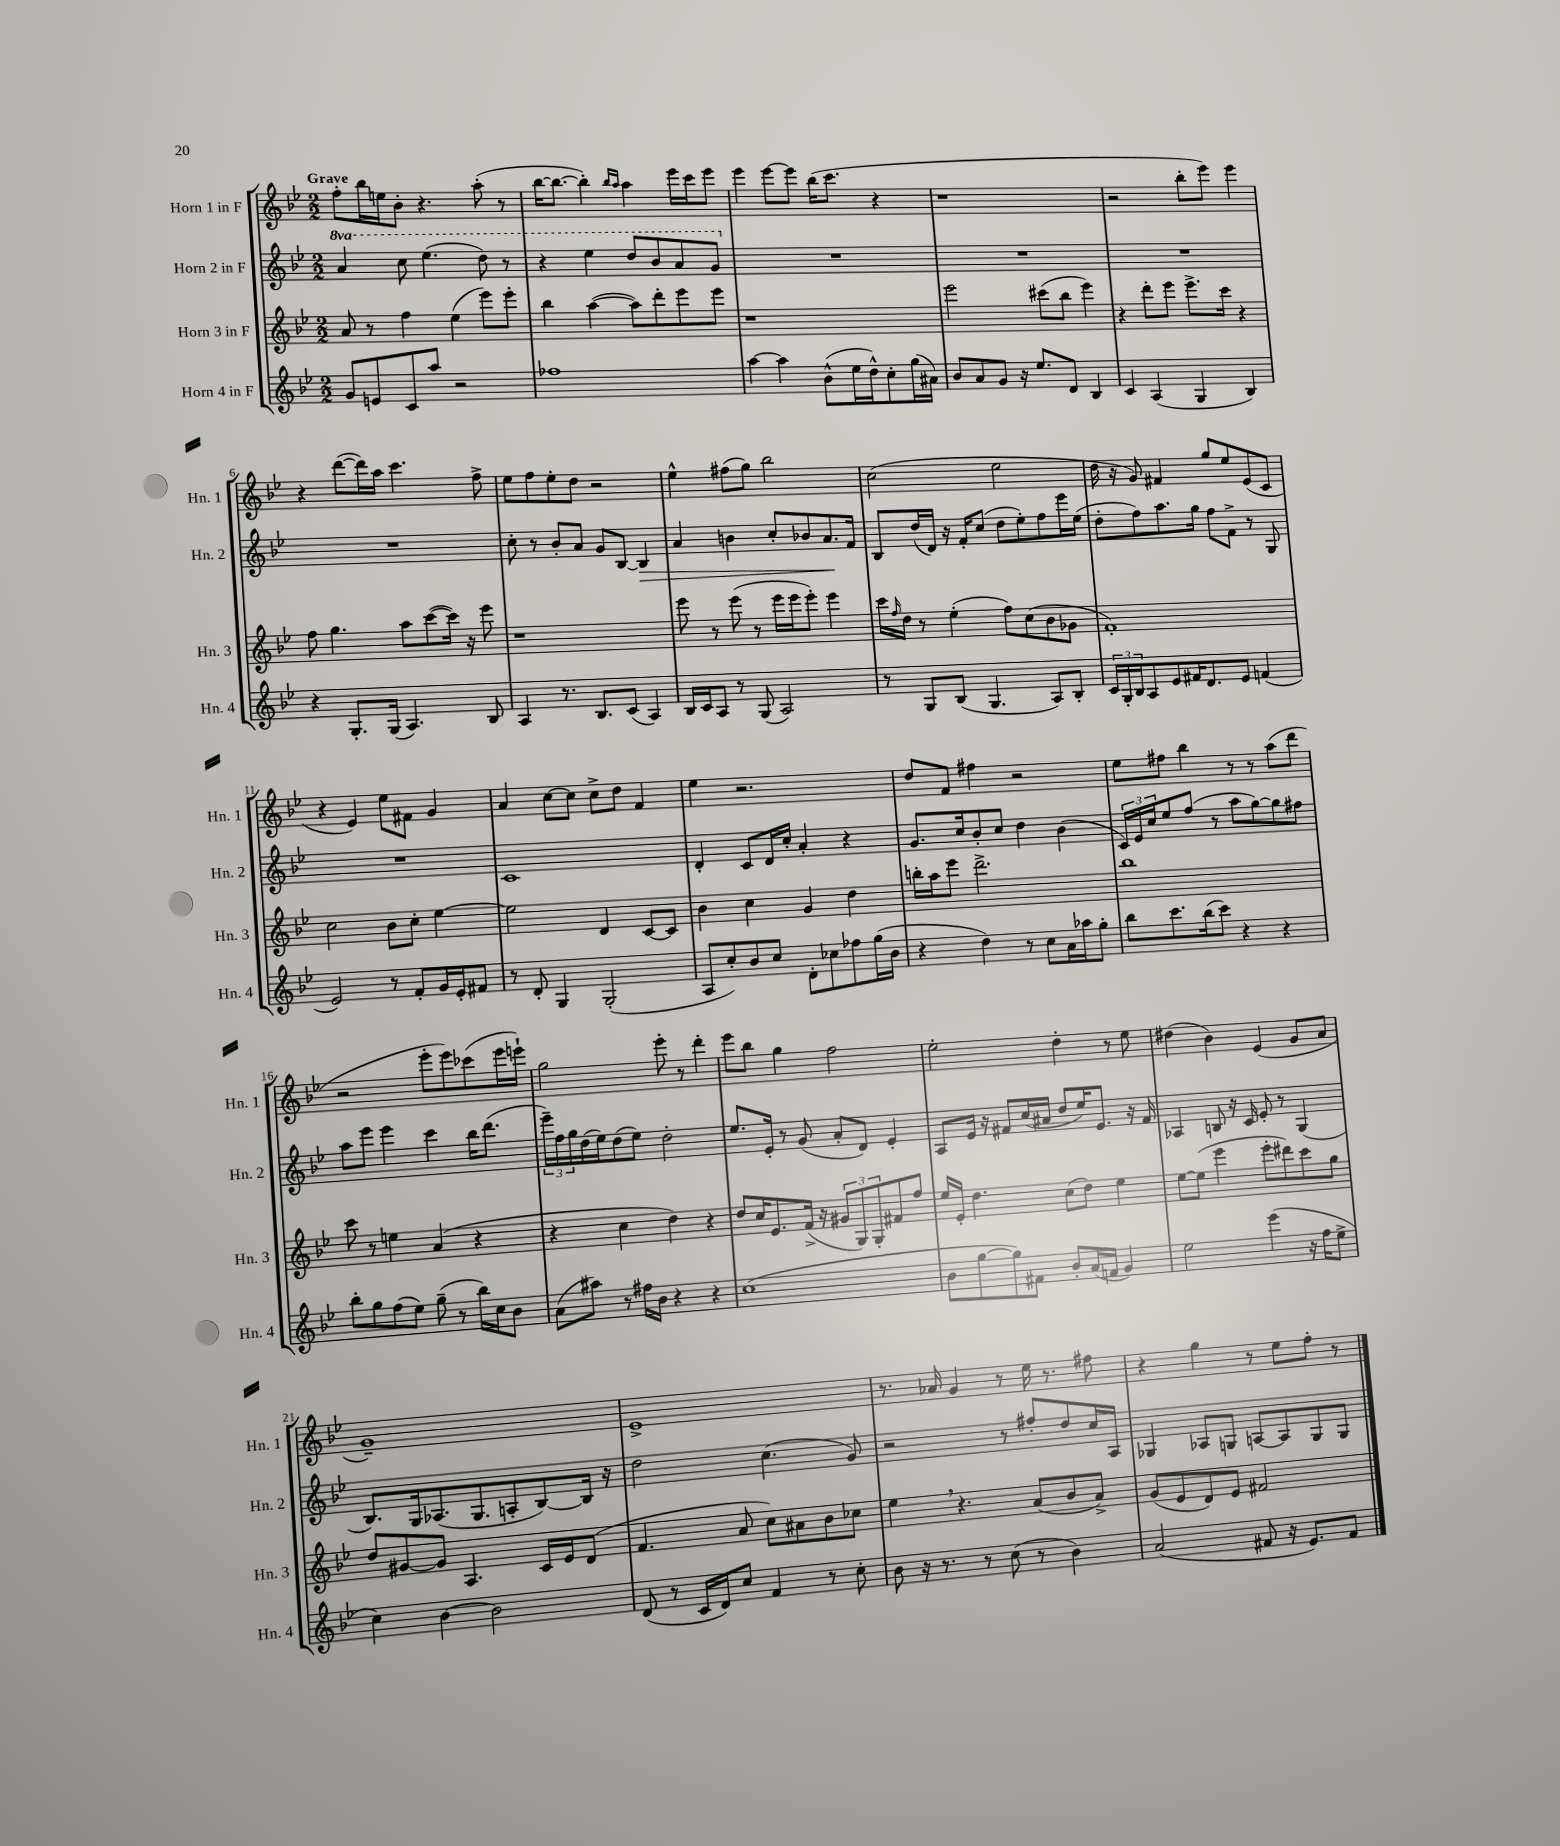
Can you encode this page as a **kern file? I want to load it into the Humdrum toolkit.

**kern	**kern	**kern	**dynam	**kern
*part4	*part3	*part2	*part2	*part1
*staff4	*staff3	*staff2	*staff2	*staff1
*I"Horn 4 in F	*I"Horn 3 in F	*I"Horn 2 in F	*	*I"Horn 1 in F
*I'Hn. 4	*I'Hn. 3	*I'Hn. 2	*	*I'Hn. 1
*clefG2	*clefG2	*clefG2	*	*clefG2
*k[b-e-]	*k[b-e-]	*k[b-e-]	*	*k[b-e-]
*M2/2	*M2/2	*M2/2	*	*M2/2
*	*	*8va	*	*
=1	=1	=1	=1	=1
!	!	!	!	!LO:TX:a:B:t=Grave
8g/L	8a/	4aa/	.	8ff'\L
8en/	8r	.	.	16bb-\L
.	.	.	.	16een\J
8c/	4ff\	8ccc\	.	8b-'\J
8aa/J	.	(4.eee-\	.	4.r
2r	(4ee-\	.	.	.
.	8eee-\L)	8ddd\)	.	(8aa'\
.	8eee-'\J	8r	.	8r
=2	=2	=2	=2	=2
1ff-X	4bb-\	4r	.	[16bb-\KL
.	.	.	.	8.bb-\J_
.	([4aa\	4eee-\	.	4bb-'\])
.	.	.	.	16qqbb-/LL
.	.	.	.	16qqaa/JJ
.	8aa\L])	8ddd/L	.	4aa\
.	8ddd'\	8bb-/	.	.
.	8eee-\	8aa/	.	16eee-\LL
.	.	.	.	16ccc\J
.	8eee-\J	8gg/J	.	8eee-\J
=3	=3	=3	=3	=3
*	*	*X8va	*	*
[4aa\	1r	1r	.	4eee-\
4aa\]	.	.	.	[8eee-\L
.	.	.	.	8eee-\J]
(8b-^^\L	.	.	.	(16bb-\KL
.	.	.	.	8.ccc\J
16ee-\L	.	.	.	.
16dd^^\J)	.	.	.	.
8cc'\	.	.	.	4r
(16gg\L	.	.	.	.
16a#X\JJ)	.	.	.	.
=4	=4	=4	=4	=4
8b-/L	2eee-\	1r	.	1r
8a/	.	.	.	.
8g/J	.	.	.	.
16r	.	.	.	.
8.ee-/L	.	.	.	.
.	(8ccc#X\L	.	.	.
8d/J	8bb-\J	.	.	.
4B-/	4eee-\)	.	.	.
=5	=5	=5	=5	=5
4c/	4r	1r	.	2r
(4A/	8ddd'\L	.	.	.
.	8eee-\J	.	.	.
4G/	8.eee-^\L	.	.	8bb-'\L
.	.	.	.	8eee-\J)
.	16ccc\Jk	.	.	.
4B-/)	4r	.	.	4eee-\
!!LO:LB:g=z
=6	=6	=6	=6	=6
4r	8ff\	1r	.	4r
.	4.gg\	.	.	.
8.G'/L	.	.	.	([8ddd\L
.	.	.	.	16ddd\L])
(16G/Jk	.	.	.	16aa\JJ
4.A/)	8aa\L	.	.	4.ccc\
.	([8ccc\	.	.	.
.	16ccc\Jk])	.	.	.
.	16r	.	.	.
8B-/	8eee-\	.	.	8ff^\
=7	=7	=7	=7	=7
4A/	1r	8cc'\	.	8ee-\L
.	.	8r	.	8ff\
8.r	.	8b-'/L	.	8ee-'\
.	.	8a/J	.	8dd\J
8.B-/L	.	.	.	.
.	.	8g/L	.	2r
(8c/J	.	[8B-/J	.	.
!	!	!	!LO:HP:b	!
4A/)	.	4B-/]	>	.
=8	=8	=8	=8	=8
16B-/LL	8eee-\	4a/	.	4ee-^^\
16c/J	.	.	.	.
8A/J	8r	.	.	.
8r	(8eee-\	4bn\	.	(8ff#X\L
(8G/	8r	.	.	8gg\J)
2A/)	16eee-\LL	8cc'/L	.	2bb-\
.	16eee-\J	.	.	.
.	8eee-'\J)	8b-X/	.	.
.	4eee-\	8.a/	.	.
.	.	16f/Jk	]	.
=9	=9	=9	=9	=9
8r	16ccc\LL	8B-/L	.	(2cc\
.	16qqff/	.	.	.
.	16dd\JJ	.	.	.
8G/L	8r	(16dd/L	.	.
.	.	16d/JJ)	.	.
(8B-/J	(4ee-'\	16r	.	.
.	.	16f'/KL	.	.
4.G/	.	(8cc/J	.	.
.	8ff\L)	8dd\L	.	2ee-\
.	(8cc\	8ee-'\)	.	.
8A/L)	8b-\	8ff\	.	.
8B-'/J	8g-X\J	16eee-\L	.	.
.	.	(16ee-\JJ	.	.
=10	=10	=10	=10	=10
24c/LL	1f')	8dd'\L	.	16dd\
24G'/	.	.	.	.
.	.	.	.	16r
24B-/J	.	.	.	.
8A/	.	8ff\)	.	8g/)
8e-/	.	8.aa\	.	4f#X/
16f#X/K	.	.	.	.
8.d/	.	16gg\Jk	.	.
.	.	8ff\L	.	8gg/L
8e-/J	.	8f^\J	.	8ee-/
(4fn/	.	8r	.	(8e-/
.	.	8G/	.	8c/J
!!LO:LB:g=z
=11	=11	=11	=11	=11
2e-/)	2cc\	1r	.	4r
.	.	.	.	4e-/)
8r	8b-\L	.	.	8ee-\L
8f'/L	8cc'\J	.	.	8f#X\J
16g/L	[4ee-\	.	.	4g/
16e-'/J	.	.	.	.
8f#X/J	.	.	.	.
=12	=12	=12	=12	=12
8r	2ee-\]	1c	.	4a/
8d'/	.	.	.	.
4G/	.	.	.	[8cc\L
.	.	.	.	8cc\J]
(2G'/	4d/	.	.	8cc^\L
.	.	.	.	8dd\J
.	[8c/L	.	.	4f/
.	8c/J]	.	.	.
=13	=13	=13	=13	=13
8A/L	4b-\	4d'/	.	4ee-\
8cc'/)	.	.	.	.
8b-/	4cc\	8c/L	.	2.r
8cc/J	.	16d/L	.	.
.	.	16cc'/JJ	.	.
8d'\L	4g/	4a'/	.	.
8cc-X\	.	.	.	.
8ff-X\	4dd\	4r	.	.
(16gg\L	.	.	.	.
16b-\JJ	.	.	.	.
=14	=14	=14	=14	=14
4r	16bbn'\LL	8.g/L	.	8dd/L
.	16aa\J	.	.	.
.	8eee-\J	.	.	8f/J
.	.	16cc/k	.	.
4dd\)	2.ddd^\	8b-'/	.	4ff#X\
.	.	8cc/J	.	.
8r	.	4dd\	.	2r
8cc\L	.	.	.	.
16a\L	.	(4b-\	.	.
16aa-X\J	.	.	.	.
8gg'\J	.	.	.	.
=15	=15	=15	=15	=15
8bb-\L	1bb-	24c/LL)	.	8ee-\L
.	.	24e-/	.	.
.	.	24cc/J	.	.
8.ccc\	.	8ee-/	.	8ff#X\J
.	.	(8ff/J	.	4bb-\
(16bb-\k	.	.	.	.
8ccc\J)	.	8r	.	.
4r	.	8aa\L	.	8r
.	.	[8gg\)	.	8r
4r	.	8gg\]	.	(8aa\L
.	.	8ff#X\J	.	8ddd\J
!!LO:LB:g=z
=16	=16	=16	=16	=16
8bb-'\L	8ccc\	8aa\L	.	2r
8gg\	8r	8eee-\J	.	.
(8ff\	4een\	4eee-\	.	.
8ee-\J)	.	.	.	.
(8gg~\	(4a/	4ccc\	.	8eee-'\L
8r	.	.	.	8eee-\)
16bb-\LL)	4r	16bb-\KL	.	(8ccc-X\
16cc\J	.	(8.ddd\J	.	.
8b-\J	.	.	.	16eee-\L
.	.	.	.	16eeen`\JJ)
=17	=17	=17	=17	=17
(8a\L	4r	24eee-~\LL)	.	2gg\
.	.	24ff\	.	.
.	.	24gg\	.	.
8aa#X\J)	.	(16dd\	.	.
.	.	16ee-\J)	.	.
8r	4cc\	(8dd\	.	.
16ff#X\LL	.	8ee-\J)	.	.
16b-\JJ	.	.	.	.
4r	4dd\)	2dd'\	.	8eee-'\
.	.	.	.	8r
4r	4r	.	.	4ddd'\
=18	=18	=18	=18	=18
(1cc	8dd/L	8.ee-/L	.	8eee-\L
.	16cc/K	.	.	8bb-\J
.	8.e-/	16e-'/Jk	.	.
.	.	8r	.	4gg\
.	(16f^/Jk	(8g/	.	.
.	16r	.	.	.
.	12g#X/L	8a'/L	.	2ff\
.	12G/)	.	.	.
.	.	8d/J)	.	.
.	12G'/	.	.	.
.	8f#X/	4e-'/	.	.
.	8ff/J	.	.	.
=19	=19	=19	=19	=19
8b-\L	16ee-/LL	8A/L	.	2ee-'\
.	16e-'/JJ	.	.	.
[8gg\	4.dd\	16e-/Jk	.	.
.	.	16r	.	.
8gg\])	.	8f#X/L	.	.
8f#X\J	.	(16cc/L	.	.
.	.	16a#X/JJ	.	.
8b-'/L	(8cc\L	8dd/L	.	4dd'\
(16a/L	8dd\J)	16ee-/K)	.	.
16fn/JJ	.	8.e-/J	.	.
4g/)	4ee-\	.	.	8r
.	.	16r	.	8ee-\
.	.	16f#/	.	.
=20	=20	=20	=20	=20
2ee-\	[8ee-\L	4A-X/	.	(4dd#X\
.	(8ee-\J]	.	.	.
.	4eee-\	8Bn/	.	4b-\)
.	.	16r	.	.
.	.	16c/	.	.
(4eee-\	8eee-'\L	8e-'/	.	(4e-/
.	8ddd#X\)	8r	.	.
16r	8ccc\	(4G/	.	8g/L
16ff\KL	.	.	.	.
8ee-^\J	8gg\J	.	.	8a/J
!!LO:LB:g=z
=21	=21	=21	=21	=21
4cc\)	8dd/L	8.B-/L)	.	1g~)
.	[8g#X/	.	.	.
.	.	16G/k	.	.
[4b-\	8g#/J]	(8.A-X/	.	.
.	4.A/	.	.	.
.	.	8.G/	.	.
2b-\]	.	.	.	.
.	.	8An'/	.	.
.	16c/LL	[8B-/)	.	.
.	16e-/J	.	.	.
.	(8d/J	16B-/Jk]	.	.
.	.	16r	.	.
=22	=22	=22	=22	=22
(8d/	4.f/	2dd\	.	1e-^
8r	.	.	.	.
16c/LL	.	.	.	.
16d/J)	.	.	.	.
8cc/J	8a/	.	.	.
4f/	8cc\L)	(4.cc\	.	.
.	8a#X\	.	.	.
8r	8b-\	.	.	.
8cc'\	8cc-X\J	8g/)	.	.
=23	=23	=23	=23	=23
8b-\	4ee-,\	2r	.	8.r
16r	.	.	.	.
8.r	.	.	.	16a-X/
.	4.r	.	.	4g/
8r	.	.	.	.
(8cc\	.	8r	.	8r
8r	(8a/L	8ff#X'/L	.	16ee-\
.	.	.	.	8.r
4b-\)	8b-/	8dd/	.	.
.	8a^/J)	16cc/L	.	8ff#X\
.	.	16A/JJ	.	.
=24	=24	=24	=24	=24
(2a/	(8g/L	4G-X/	.	4r
.	8e-/	.	.	.
.	8d/)	8A-X/L	.	4gg\
.	8e-/J	8Gn/J	.	.
8f#X/	2f#X/	[8An/L	.	8r
16r	.	8A/]	.	8ee-\L
8.e-/L)	.	.	.	.
.	.	8G/	.	8ff'\J
8f#/J	.	8G/J	.	8r
==	==	==	==	==
*-	*-	*-	*-	*-
